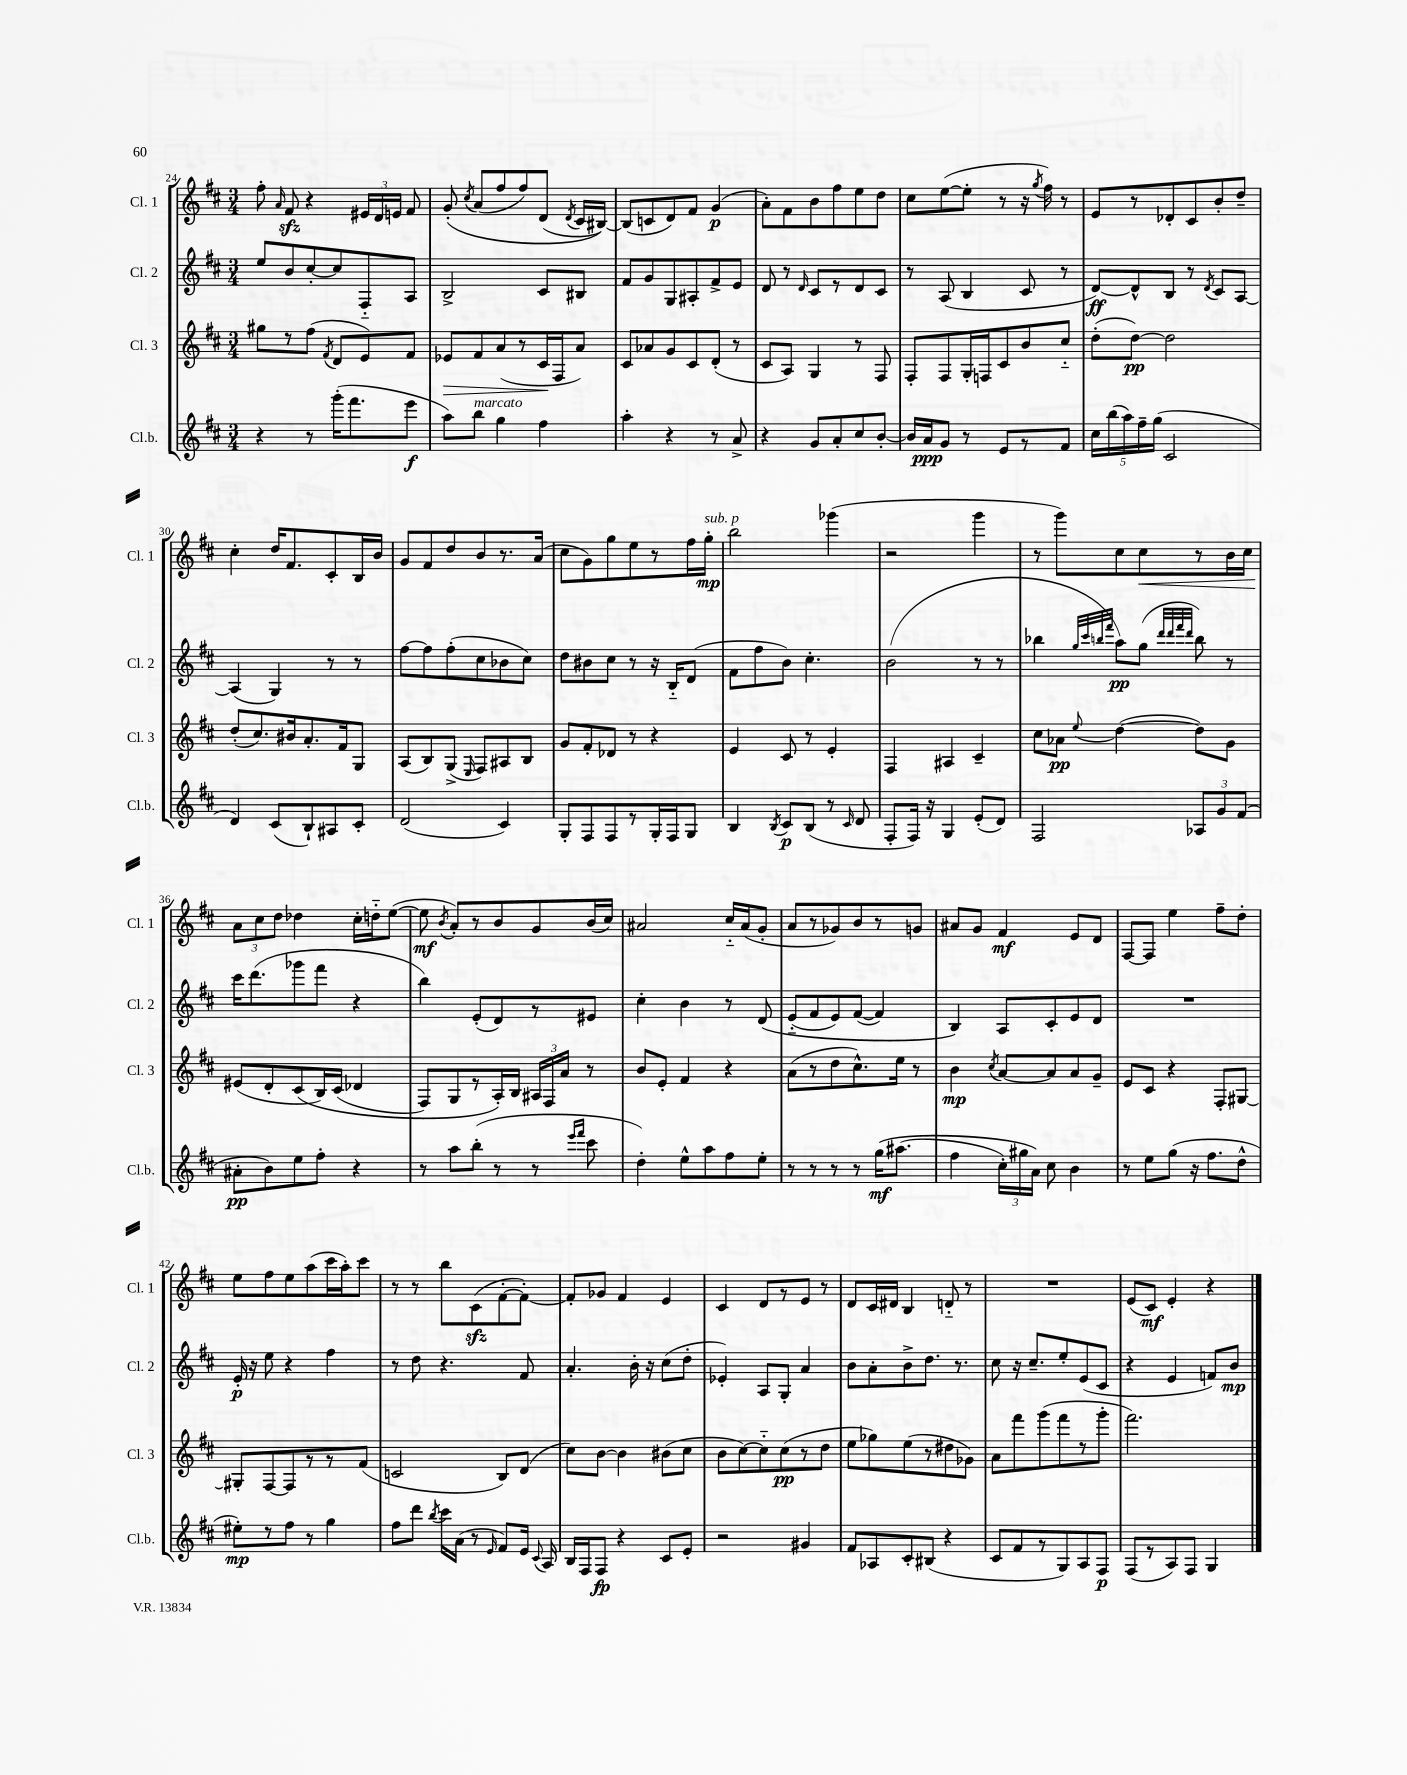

**kern	**dynam	**kern	**dynam	**kern	**dynam	**kern	**dynam
*part4	*part4	*part3	*part3	*part2	*part2	*part1	*part1
*staff4	*staff4	*staff3	*staff3	*staff2	*staff2	*staff1	*staff1
*I"Cl.b.	*	*I"Cl. 3	*	*I"Cl. 2	*	*I"Cl. 1	*
*I'Cl.b.	*	*I'Cl. 3	*	*I'Cl. 2	*	*I'Cl. 1	*
*clefG2	*	*clefG2	*	*clefG2	*	*clefG2	*
*k[f#c#]	*	*k[f#c#]	*	*k[f#c#]	*	*k[f#c#]	*
*M3/4	*	*M3/4	*	*M3/4	*	*M3/4	*
=24	=24	=24	=24	=24	=24	=24	=24
4r	.	8gg#X\L	.	8ee/L	.	8ff#'\	.
.	.	.	.	.	.	16qqa/	.
.	.	8r	.	8b/	.	8f#zz/	.
8r	.	(8ff#\J	.	[8cc#'/	.	4r	.
.	.	8qf#/	.	.	.	.	.
(16ggg'\KL	.	8d/L	.	8cc#/]	.	.	.
8.fff#\	.	.	.	.	.	.	.
.	.	8e/)	.	8F#/	.	24e#X/LL	.
.	.	.	.	.	.	24d/	.
.	.	.	.	.	.	24en/JJ	.
8eee\J	f	8f#/J	.	8A/J	.	8f#/	.
=25	=25	=25	=25	=25	=25	=25	=25
!	!	!	!LO:HP:b	!	!	!	!
8aa\L)	.	8e-X/L	>	2B^/	.	(8g'/	.
.	.	.	.	.	.	8qcc#/	.
!LO:TX:a:i:t=marcato	!	!	!	!	!	!	!
8bb\J	.	8f#/	.	.	.	(8a/L	.
4gg\	.	(8a/	.	.	.	8ff#/	.
.	.	8r	.	.	.	8ff#/)	.
4ff#\	.	16c#/L	.	8c#/L	.	(8d/J	.
.	.	16F#/J	]	.	.	.	.
.	.	.	.	.	.	8qd/	.
.	.	8a/J)	.	8B#X/J	.	16c#/LL	.
.	.	.	.	.	.	[16B#X/JJ))	.
=26	=26	=26	=26	=26	=26	=26	=26
4aa'\	.	8c#/L	.	8f#/L	.	(8B#/L]	.
.	.	8a-X/	.	8g/	.	8cn/	.
4r	.	8g/	.	8G/	.	8d/)	.
.	.	8c#/	.	8A#X'/	.	8f#/J	.
8r	.	(8d'/J	.	8f#^/	.	(4g/	p
8a^/	.	8r	.	8e/J	.	.	.
=27	=27	=27	=27	=27	=27	=27	=27
4r	.	8c#/L	.	8d/	.	8a'\L)	.
.	.	8A/J)	.	8r	.	8f#\	.
.	.	.	.	16qqd/	.	.	.
8g/L	.	4G/	.	8c#/L	.	8b\	.
8a'/	.	.	.	8r	.	8ff#\	.
8cc#/	.	8r	.	8d/	.	8ee\	.
[8b'/J	.	8F#/	.	8c#/J	.	8dd\J	.
=28	=28	=28	=28	=28	=28	=28	=28
16b/LL]	.	8F#'/L	.	8r	.	8cc#\L	.
16a/J	ppp	.	.	.	.	.	.
8g/J	.	8F#/	.	(8A/	.	([8ee\	.
8r	.	16G'/L	.	4B/	.	8ee'\J]	.
.	.	16Fn/J	.	.	.	.	.
8e/L	.	8c#/	.	.	.	8r	.
8r	.	8b/	.	8c#/	.	16r	.
.	.	.	.	.	.	8qgg/	.
.	.	.	.	.	.	16ff#\)	.
8f#/J	.	8cc#/J	.	8r	.	8r	.
=29	=29	=29	=29	=29	=29	=29	=29
20cc#\LL	.	(8dd'\L	.	[8d/L)	ff	8e/L	.
(20bb\	.	.	.	.	.	.	.
20aa\)	.	.	.	.	.	.	.
.	.	[8dd\J)	pp	8d^^/]	.	8r	.
20ff#~\	.	.	.	.	.	.	.
(20gg\JJ	.	.	.	.	.	.	.
2c#/	.	2dd\]	.	8B/J	.	8d-X'/	.
.	.	.	.	8r	.	8c#/	.
.	.	.	.	8qd/	.	.	.
.	.	.	.	8c#/L	.	8b'/	.
.	.	.	.	[8A/J	.	8dd~/J	.
!!LO:LB:g=z
=30	=30	=30	=30	=30	=30	=30	=30
4d/)	.	(8dd'/L	.	(4A/]	.	4cc#'\	.
.	.	8.cc#/)	.	.	.	.	.
(8c#/L	.	.	.	4G/)	.	16dd/KL	.
.	.	16b#X/k	.	.	.	8.f#/	.
8B`/)	.	8.a'/	.	.	.	.	.
8A#X/	.	.	.	8r	.	8c#'/	.
.	.	16f#/k	.	.	.	.	.
8c#'/J	.	8G/J	.	8r	.	16B/L	.
.	.	.	.	.	.	16b/JJ	.
=31	=31	=31	=31	=31	=31	=31	=31
(2d/	.	(8A/L	.	[8ff#\L	.	8g/L	.
.	.	8B/)	.	8ff#\]	.	8f#/	.
.	.	(8G^/J	.	(8ff#'\	.	8dd/	.
.	.	16qqE/	.	.	.	.	.
.	.	8F#/L)	.	8cc#\	.	8b/	.
4c#/)	.	8A#X/	.	8b-X\	.	8.r	.
.	.	8B/J	.	8cc#\J)	.	.	.
.	.	.	.	.	.	(16a/Jk	.
=32	=32	=32	=32	=32	=32	=32	=32
8G'/L	.	8g/L	.	8dd\L	.	8cc#\L	.
8F#/	.	8f#'/	.	8b#X\	.	8g\)	.
8F#/	.	8d-X/J	.	8cc#\J	.	8gg\	.
8r	.	8r	.	8r	.	8ee\	.
16G'/L	.	4r	.	16r	.	8r	.
16F#/J	.	.	.	16B/KL	.	.	.
8G/J	.	.	.	(8d/J	.	16ff#\L	.
!	!	!	!	!	!	!LO:TX:a:i:t=sub. p	!
.	.	.	.	.	.	16gg'\JJ	mp
=33	=33	=33	=33	=33	=33	=33	=33
4B/	.	4e/	.	8f#\L	.	2bb\	.
.	.	.	.	8ff#\	.	.	.
8qB/	.	.	.	.	.	.	.
8c#/L	p	8c#/	.	8b\J)	.	.	.
(8B/J	.	8r	.	4.cc#'\	.	.	.
8r	.	4e'/	.	.	.	(4ggg-X\	.
16qqc#/	.	.	.	.	.	.	.
8d/	.	.	.	.	.	.	.
=34	=34	=34	=34	=34	=34	=34	=34
8F#'/L	.	4F#/	.	(2b\	.	2r	.
16F#/Jk)	.	.	.	.	.	.	.
16r	.	.	.	.	.	.	.
4G/	.	4A#X/	.	.	.	.	.
(8e'/L	.	4c#~/	.	8r	.	4ggg\	.
8d/J)	.	.	.	8r	.	.	.
=35	=35	=35	=35	=35	=35	=35	=35
2F#/	.	8cc#\L	.	4bb-X\	.	8r	.
.	.	8a-X\J	pp	.	.	8ggg\L)	.
.	.	.	.	32qqgg/LLL	.	.	.
.	.	.	.	32qqccc#/	.	.	.
.	.	.	.	32qqbbn/	.	.	.
.	.	8qqee/	.	32qqfff#/JJJ	.	.	.
.	.	([4dd\	.	8aa\L)	pp	8cc#\	.
!	!	!	!	!	!	!	!LO:HP:b
.	.	.	.	(8gg\J	.	8cc#\	<
.	.	.	.	32qqddd/LLL	.	.	.
.	.	.	.	32qqddd/	.	.	.
.	.	.	.	32qqfff#/	.	.	.
.	.	.	.	32qqddd/JJJ	.	.	.
12A-X/L	.	8dd\L])	.	8bb\)	.	8r	.
12g/	.	.	.	.	.	.	.
.	.	8g\J	.	8r	.	16b\L	.
(12f#/J	.	.	.	.	.	.	.
.	.	.	.	.	.	16cc#\JJ	.
!!LO:LB:g=z
=36	=36	=36	=36	=36	=36	=36	=36
8a#X'\L	pp	(8e#X/L	.	16ccc#\KL	.	12a\L	.
.	.	.	.	(8.ddd\	.	.	.
.	.	.	.	.	.	12cc#\	[
8b\)	.	8d'/	.	.	.	.	.
.	.	.	.	.	.	12dd\J	.
8ee\	.	(8c#/	.	8ggg-X\	.	4dd-X\	.
8ff#'\J	.	16B/L)	.	8fff#\J	.	.	.
.	.	(16c#/JJ	.	.	.	.	.
4r	.	4d-X/	.	4r	.	16cc#'\LL	.
.	.	.	.	.	.	16ddn\J	.
.	.	.	.	.	.	([8ee\J	.
=37	=37	=37	=37	=37	=37	=37	=37
8r	.	8F#/L)	.	4bb\)	.	8ee\]	mf
.	.	.	.	.	.	8qb/	.
8aa\L	.	8G/	.	.	.	8a'/L)	.
(8bb'\J	.	8r	.	(8e'/L	.	8r	.
8r	.	16A'/L)	.	8d/)	.	8b/	.
.	.	16B/JJ	.	.	.	.	.
8r	.	24A#X/LL	.	8r	.	8g/	.
.	.	24F#/	.	.	.	.	.
.	.	24a/JJ	.	.	.	.	.
16qqeee/LL	.	.	.	.	.	.	.
16qqfff#/JJ	.	.	.	.	.	.	.
8ccc#\	.	8r	.	8e#X/J	.	(16b/L	.
.	.	.	.	.	.	16cc#/JJ)	.
=38	=38	=38	=38	=38	=38	=38	=38
4dd'\)	.	8b/L	.	4cc#'\	.	2a#X/	.
.	.	8e'/J	.	.	.	.	.
8ee^^\L	.	4f#/	.	4b\	.	.	.
8aa\	.	.	.	.	.	.	.
8ff#\	.	4r	.	8r	.	16cc#/LL	.
.	.	.	.	.	.	(16a#/J	.
8ee'\J	.	.	.	(8d/	.	8g'/J	.
=39	=39	=39	=39	=39	=39	=39	=39
8r	.	(8a\L	.	(8e/L	.	8a/L	.
8r	.	8r	.	8f#/	.	8r	.
8r	.	8dd\	.	8e/)	.	8g-X/)	.
8r	.	8.cc#^^\)	.	([8f#/J	.	8b/	.
(16gg\KL	mf	.	.	4f#/])	.	8r	.
(8.aa#X\J	.	16ee\Jk	.	.	.	.	.
.	.	8r	.	.	.	8gn/J	.
=40	=40	=40	=40	=40	=40	=40	=40
4ff#\	.	4b\	mp	4B/)	.	8a#X/L	.
.	.	.	.	.	.	8g/J	.
.	.	8qcc#/	.	.	.	.	.
24cc#'\LL)	.	[8a/L	.	8A/L	.	4f#/	mf
24gg#X\	.	.	.	.	.	.	.
24a\JJ)	.	.	.	.	.	.	.
8cc#\	.	8a/]	.	8c#'/	.	.	.
4b\	.	8a/	.	8e/	.	8e/L	.
.	.	8g~/J	.	8d/J	.	8d/J	.
=41	=41	=41	=41	=41	=41	=41	=41
8r	.	8e/L	.	2.r	.	[8F#/L	.
8ee\L	.	8c#/J	.	.	.	8F#/J]	.
(8gg\J	.	4r	.	.	.	4ee\	.
16r	.	.	.	.	.	.	.
8.ff#\L	.	.	.	.	.	.	.
.	.	8F#'/L	.	.	.	8ff#~\L	.
8dd^^\J	.	[8G#X/J	.	.	.	8dd'\J	.
!!LO:LB:g=z
=42	=42	=42	=42	=42	=42	=42	=42
8ee#X'\L)	mp	8G#X'/L]	.	16e'/	p	8ee\L	.
.	.	.	.	16r	.	.	.
8r	.	[8F#/	.	8ee\	.	8ff#\	.
8ff#\J	.	8F#/]	.	4r	.	8ee\	.
8r	.	8r	.	.	.	(8aa\	.
4gg\	.	8r	.	4ff#\	.	16ccc#\L	.
.	.	.	.	.	.	16aa'\J)	.
.	.	(8f#/J	.	.	.	8ccc#\J	.
=43	=43	=43	=43	=43	=43	=43	=43
8ff#\L	.	2cn/	.	8r	.	8r	.
8ddd\J	.	.	.	8dd\	.	8r	.
8qbb/	.	.	.	.	.	.	.
16ccc#\LL	.	.	.	4.r	.	8bb\L	.
(16a\JJ	.	.	.	.	.	.	.
8r	.	.	.	.	.	(8c#zz\	.
16qqe/	.	.	.	.	.	.	.
8f#/L)	.	8B/L)	.	.	.	[8f#'\	.
16e/Jk	.	(8d/J	.	8f#/	.	8f#'\J_)	.
8qqc#/	.	.	.	.	.	.	.
16A/	.	.	.	.	.	.	.
=44	=44	=44	=44	=44	=44	=44	=44
16B/LL	.	8cc#\L)	.	4.a'/	.	8f#'/L]	.
16F#/J	.	.	.	.	.	.	.
8F#/J	fp	[8b\J	.	.	.	8g-X/J	.
4r	.	4b\]	.	.	.	4f#/	.
.	.	.	.	16b'\	.	.	.
.	.	.	.	16r	.	.	.
8c#/L	.	(8b#X\L	.	(8cc#\L	.	4e/	.
8e'/J	.	8cc#\J	.	8dd'\J	.	.	.
=45	=45	=45	=45	=45	=45	=45	=45
2r	.	8b\L	.	4e-X'/)	.	4c#/	.
.	.	[8cc#\)	.	.	.	.	.
.	.	8cc#\]	.	8A/L	.	8d/L	.
.	.	(8cc#\	pp	8G'/J	.	8r	.
4g#X/	.	8r	.	4a/	.	8e/J	.
.	.	8dd\J	.	.	.	8r	.
=46	=46	=46	=46	=46	=46	=46	=46
8f#/L	.	8ee\L	.	8b\L	.	8d/L	.
8A-X/	.	8gg-X\)	.	8a'\	.	16c#/L	.
.	.	.	.	.	.	16d#X/JJ	.
8c#'/	.	(8ee\	.	8b^\	.	4B/	.
(8B#X/J	.	8r	.	8.dd\J	.	.	.
4r	.	8dd#X\	.	.	.	8dn/	.
.	.	.	.	8.r	.	.	.
.	.	8g-X\J)	.	.	.	8r	.
=47	=47	=47	=47	=47	=47	=47	=47
8c#/L	.	8a\L	.	8cc#\	.	2.r	.
8f#/	.	8fff#\	.	16r	.	.	.
.	.	.	.	8.cc#~/L	.	.	.
8r	.	(8ggg\	.	.	.	.	.
8G/)	.	8fff#\	.	8ee'/	.	.	.
8A/	.	8r	.	(8e/	.	.	.
8F#/J	p	8ggg'\J	.	8c#/J	.	.	.
=48	=48	=48	=48	=48	=48	=48	=48
(8F#/L	.	2.fff#\)	.	4r	.	(8e/L	.
8r	.	.	.	.	.	8c#/J)	mf
8A/)	.	.	.	4e/	.	4e'/	.
8F#/J	.	.	.	.	.	.	.
4G/	.	.	.	8fn/L)	.	4r	.
.	.	.	.	8b/J	mp	.	.
==	==	==	==	==	==	==	==
*-	*-	*-	*-	*-	*-	*-	*-
